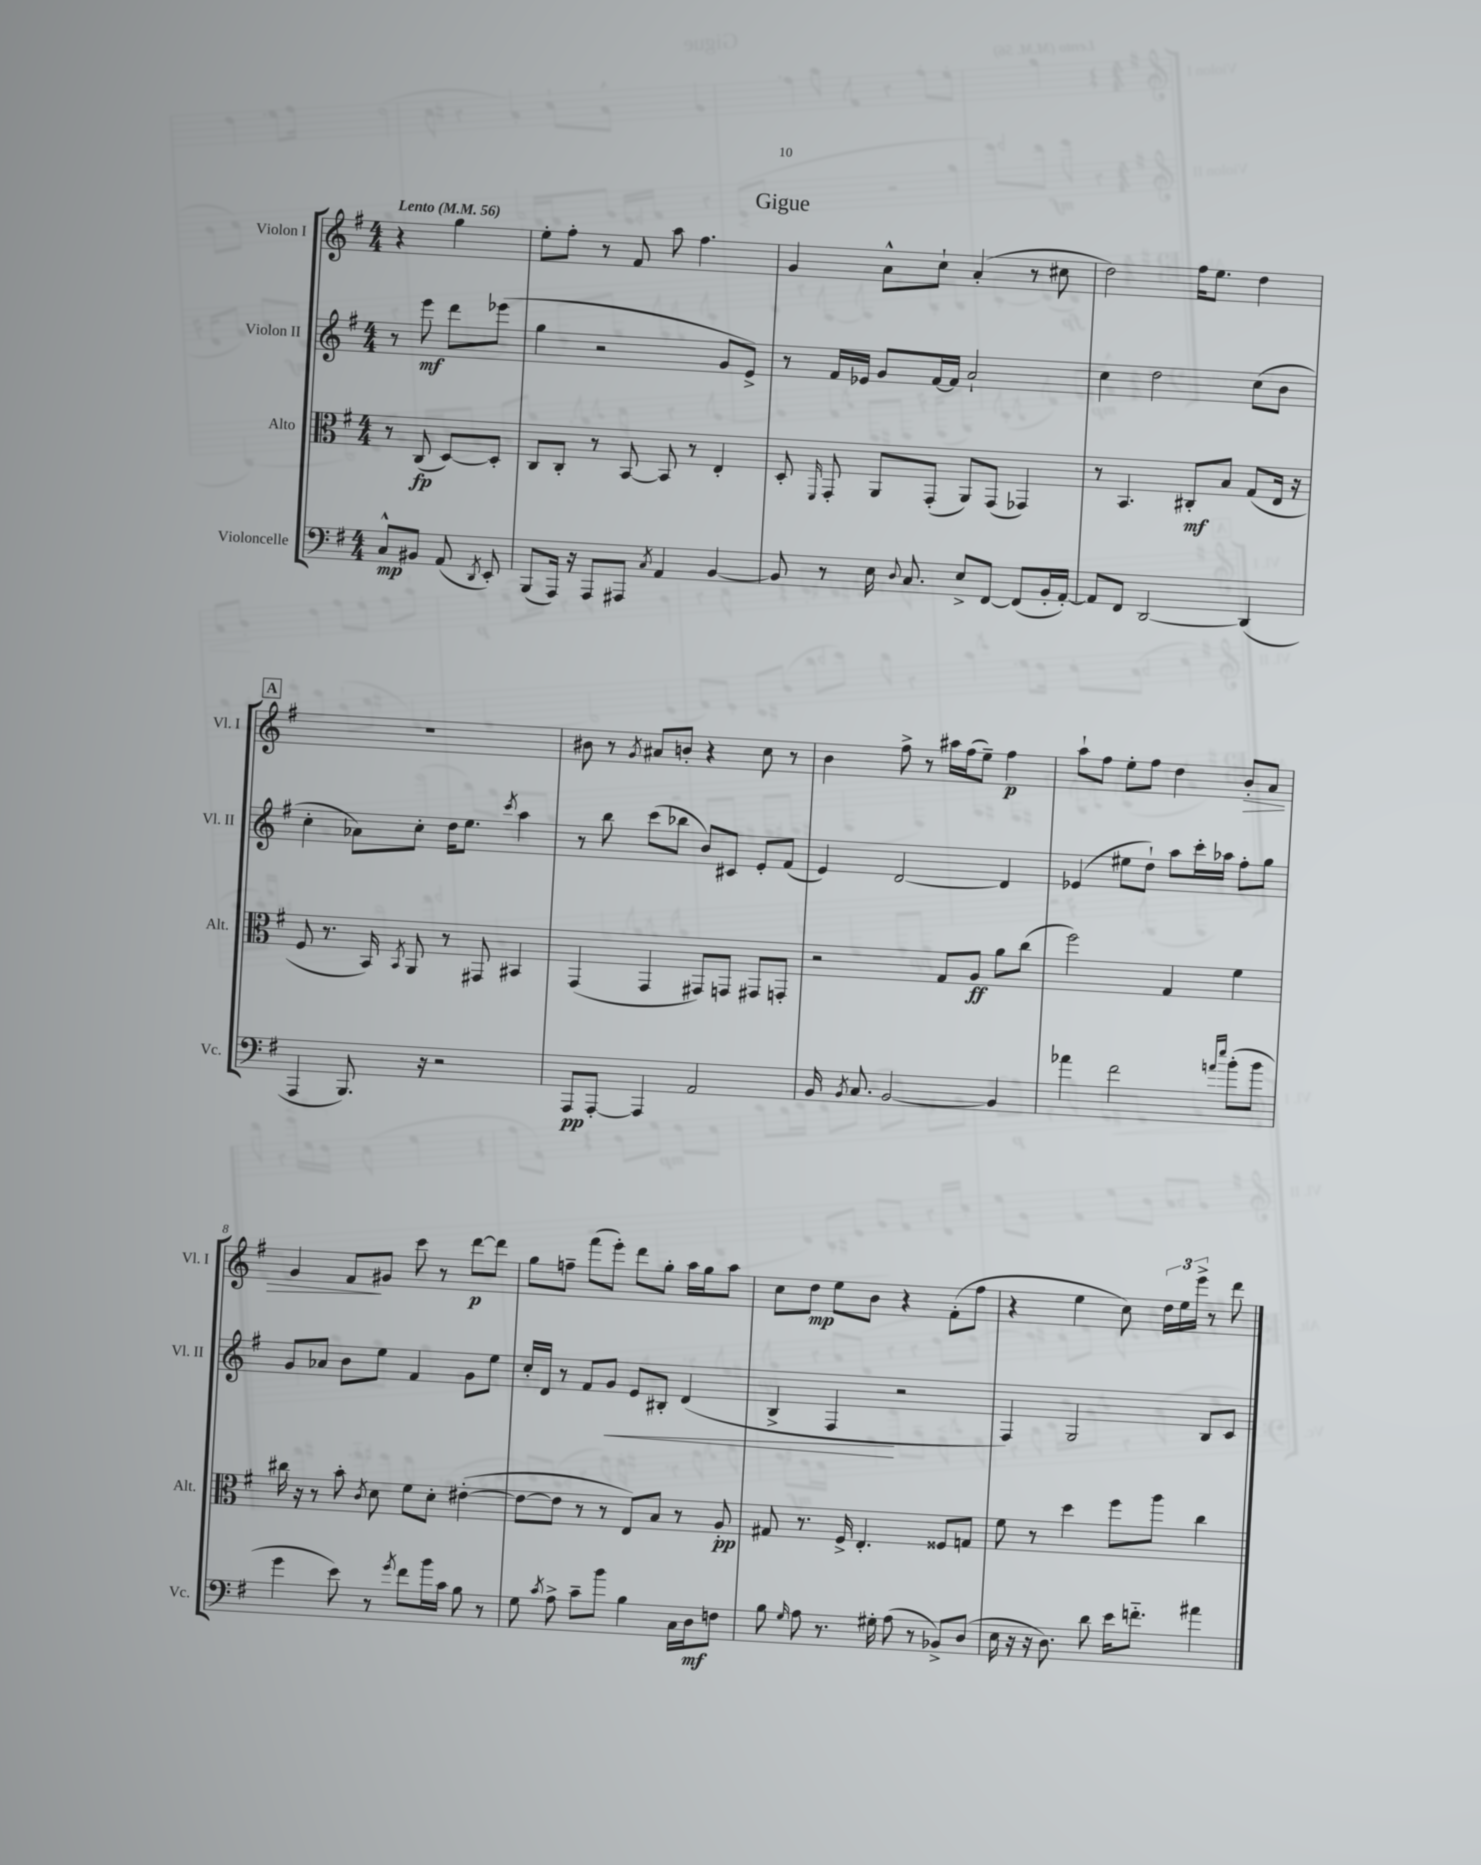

**kern	**dynam	**kern	**dynam	**kern	**dynam	**kern	**dynam
*part4	*part4	*part3	*part3	*part2	*part2	*part1	*part1
*staff4	*staff4	*staff3	*staff3	*staff2	*staff2	*staff1	*staff1
*I"Violoncelle	*	*I"Alto	*	*I"Violon II	*	*I"Violon I	*
*I'Vc.	*	*I'Alt.	*	*I'Vl. II	*	*I'Vl. I	*
*clefF4	*	*clefC3	*	*clefG2	*	*clefG2	*
*k[f#]	*	*k[f#]	*	*k[f#]	*	*k[f#]	*
*M4/4	*	*M4/4	*	*M4/4	*	*M4/4	*
*MM56	*	*MM56	*	*MM56	*	*MM56	*
=	=	=	=	=	=	=	=
!	!	!	!	!	!	!LO:TX:a:B:t=Lento	!
8C^^/L	mp	8r	.	8r	.	4r	.
8BB#X/J	.	(8C/	fp	8eee\	mf	.	.
(8AA/	.	[8D/L)	.	8ddd\L	.	4gg\	.
8qDD/	.	.	.	.	.	.	.
8EE'/)	.	8D'/J]	.	(8eee-X\J	.	.	.
=1	=1	=1	=1	=1	=1	=1	=1
(8BBB/L	.	8C/L	.	4gg\	.	8ee'\L	.
16AAA/Jk)	.	8C'/J	.	.	.	8ff#'\J	.
16r	.	.	.	.	.	.	.
8AAA/L	.	8r	.	2r	.	8r	.
8AAA#X/J	.	[8BB/	.	.	.	8f#/	.
8qC/	.	.	.	.	.	.	.
4AA/	.	8BB/]	.	.	.	8aa\	.
.	.	8r	.	.	.	4.ff#\	.
[4BB/	.	4E'/	.	8g/L	.	.	.
.	.	.	.	8e^/J)	.	.	.
=2	=2	=2	=2	=2	=2	=2	=2
8BB/]	.	8D'/	.	8r	.	4g/	.
.	.	16qqFF#/	.	.	.	.	.
8r	.	8GG'/	.	16f#/LL	.	.	.
.	.	.	.	16e-X/JJ	.	.	.
16E\	.	8AA/L	.	8g/L	.	8a^^\L	.
8qqD/	.	.	.	.	.	.	.
8.C/	.	.	.	.	.	.	.
.	.	(8GG'/J	.	[16f#/L	.	8cc`\J	.
.	.	.	.	16f#/JJ]	.	.	.
8E^/L	.	8AA/L)	.	2a`/	.	(4a'/	.
[8FF#/J	.	(8GG/J	.	.	.	.	.
(8FF#/L]	.	4GG-X/)	.	.	.	8r	.
16BB'/L	.	.	.	.	.	8cc#X\	.
[16AA'/JJ)	.	.	.	.	.	.	.
=3	=3	=3	=3	=3	=3	=3	=3
8AA/L]	.	8r	.	4cc\	.	2dd\)	.
8FF#/J	.	4.BB/	.	.	.	.	.
[2DD/	.	.	.	2dd\	.	.	.
.	.	8C#X'/L	mf	.	.	16ff#\KL	.
.	.	.	.	.	.	8.ee\J	.
.	.	8B/J	.	.	.	.	.
(4DD/]	.	(8G/L	.	(8cc\L	.	4dd\	.
.	.	16E/Jk	.	8b\J	.	.	.
.	.	16r	.	.	.	.	.
!!LO:LB:g=z
!!LO:REH:place=s1:t=A
=4	=4	=4	=4	=4	=4	=4	=4
4AAA/	.	8F#/	.	4cc'\	.	1r	.
.	.	8.r	.	.	.	.	.
8.BBB/)	.	.	.	8a-X\L)	.	.	.
.	.	16BB/)	.	.	.	.	.
.	.	8qBB/	.	.	.	.	.
.	.	8AA/	.	8cc'\J	.	.	.
16r	.	.	.	.	.	.	.
2r	.	8r	.	16dd\KL	.	.	.
.	.	.	.	8.ee\J	.	.	.
.	.	8GG#X/	.	.	.	.	.
.	.	.	.	8qccc/	.	.	.
.	.	4BB#X/	.	4aa\	.	.	.
=5	=5	=5	=5	=5	=5	=5	=5
8AAA/L	pp	(4GG/	.	8r	.	8b#X\	.
[8AAA'/J	.	.	.	8bb\	.	8r	.
.	.	.	.	.	.	8qg/	.
4AAA/]	.	4GG/	.	(8ccc\L	.	8a#X/L	.
.	.	.	.	8bb-X\J	.	8bn'/J	.
2AA/	.	8GG#X/L)	.	8b/L)	.	4r	.
.	.	8GGn/J	.	8c#X/J	.	.	.
.	.	8GG#X/L	.	8e'/L	.	8cc\	.
.	.	8GGn'/J	.	(8f#/J	.	8r	.
=6	=6	=6	=6	=6	=6	=6	=6
16BB/	.	2r	.	4e/)	.	4b\	.
8qBB/	.	.	.	.	.	.	.
8.C/	.	.	.	.	.	.	.
[2BB/	.	.	.	[2d/	.	8ff#^\	.
.	.	.	.	.	.	8r	.
.	.	8G/L	.	.	.	16aa#X\LL	.
.	.	.	.	.	.	(16ff#\J	.
.	.	8A/J	ff	.	.	8ee~\J)	.
4BB/]	.	8a\L	.	4d/]	.	4ff#\	p
.	.	(8cc\J	.	.	.	.	.
=7	=7	=7	=7	=7	=7	=7	=7
4a-X\	.	2ff#\)	.	(4e-X/	.	8aa`\L	.
.	.	.	.	.	.	8ff#\J	.
2f#\	.	.	.	8ee#X\L	.	8ee'\L	.
.	.	.	.	8dd`\J)	.	8ff#\J	.
.	.	4G/	.	8aa\L	.	4dd\	.
.	.	.	.	16ccc'\L	.	.	.
.	.	.	.	16aa-X\JJ	.	.	.
16qqan/LL	.	.	.	.	.	.	.
16qqee/JJ	.	.	.	.	.	.	.
!	!	!	!	!	!	!	!LO:HP:b
(8b'\L	.	4f#\	.	8ff#'\L	.	8b'/L	>
8b\J	.	.	.	8gg\J	.	8a/J	.
!!LO:LB:g=z
=8	=8	=8	=8	=8	=8	=8	=8
4g\	.	16cc#X\	.	8g/L	.	4g/	.
.	.	16r	.	.	.	.	.
.	.	8r	.	8a-X/J	.	.	.
8e\)	.	8b'\	.	8b\L	.	8f#/L	.
.	.	8qc/	.	.	.	.	.
8r	.	8d\	.	8ee\J	.	8g#X/J	]
8qg/	.	.	.	.	.	.	.
8f#\L	.	8f#\L	.	4f#/	.	8ccc\	.
16b\L	.	8d'\J	.	.	.	8r	.
16c\JJ	.	.	.	.	.	.	.
8B\	.	([4e#X'\	.	8g\L	.	[8ddd\L	p
8r	.	.	.	8ee\J	.	8ddd\J]	.
=9	=9	=9	=9	=9	=9	=9	=9
8G\	.	8e#\L_	.	16cc'/LL	.	8gg\L	.
.	.	.	.	16d/JJ	.	.	.
8qc/	.	.	.	.	.	.	.
8A^\	.	8e#\J]	.	8r	.	8ffn~\J	.
8c~\L	.	8r	.	8f#/L	.	(8fff#\L	.
!	!	!	!	!	!LO:HP:b	!	!
8b\J	.	8r	.	8g/J	<	8eee'\J)	.
4B\	.	8E/L)	.	8e/L	.	8ddd\L	.
.	.	8B/J	.	8B#X'/J	.	8gg'\J	.
16C\LL	.	8r	.	(4d/	.	16aa\LL	.
16D\J	mf	.	.	.	.	16gg\J	.
8Fn\J	.	8A'/	pp	.	.	8aa\J	.
=10	=10	=10	=10	=10	=10	=10	=10
8B\	.	8G#X/	.	4B^/	.	8cc\L	.
16qqG/	.	.	.	.	.	.	.
8A\	.	8.r	.	.	.	8dd\J	mp
8.r	.	.	.	4F#/	.	8ee\L	.
.	.	16F#^/	.	.	.	.	.
.	.	4.E'/	.	.	.	8b\J	.
16G#X'\	.	.	.	.	.	.	.
(8A\	.	.	.	2r	[	4r	.
8r	.	.	.	.	.	.	.
8BB-X^/L)	.	8F##X/L	.	.	.	(8f#'\L	.
(8D/J	.	8Gn/J	.	.	.	8ff#\J	.
=11	=11	=11	=11	=11	=11	=11	=11
16E\	.	8f#\	.	4F#/)	.	4r	.
16r	.	.	.	.	.	.	.
16r	.	8r	.	.	.	.	.
8.D\)	.	.	.	.	.	.	.
.	.	4dd\	.	2G/	.	4ee\	.
8d\	.	.	.	.	.	.	.
16e\KL	.	8ff#\L	.	.	.	8cc\)	.
8.fn\J	.	.	.	.	.	.	.
.	.	8aa\J	.	.	.	24dd\LL	.
.	.	.	.	.	.	24ee\	.
.	.	.	.	.	.	24eee^\JJ	.
4a#X\	.	4cc\	.	8B/L	.	8r	.
.	.	.	.	8c/J	.	8ddd\	.
==	==	==	==	==	==	==	==
*-	*-	*-	*-	*-	*-	*-	*-
